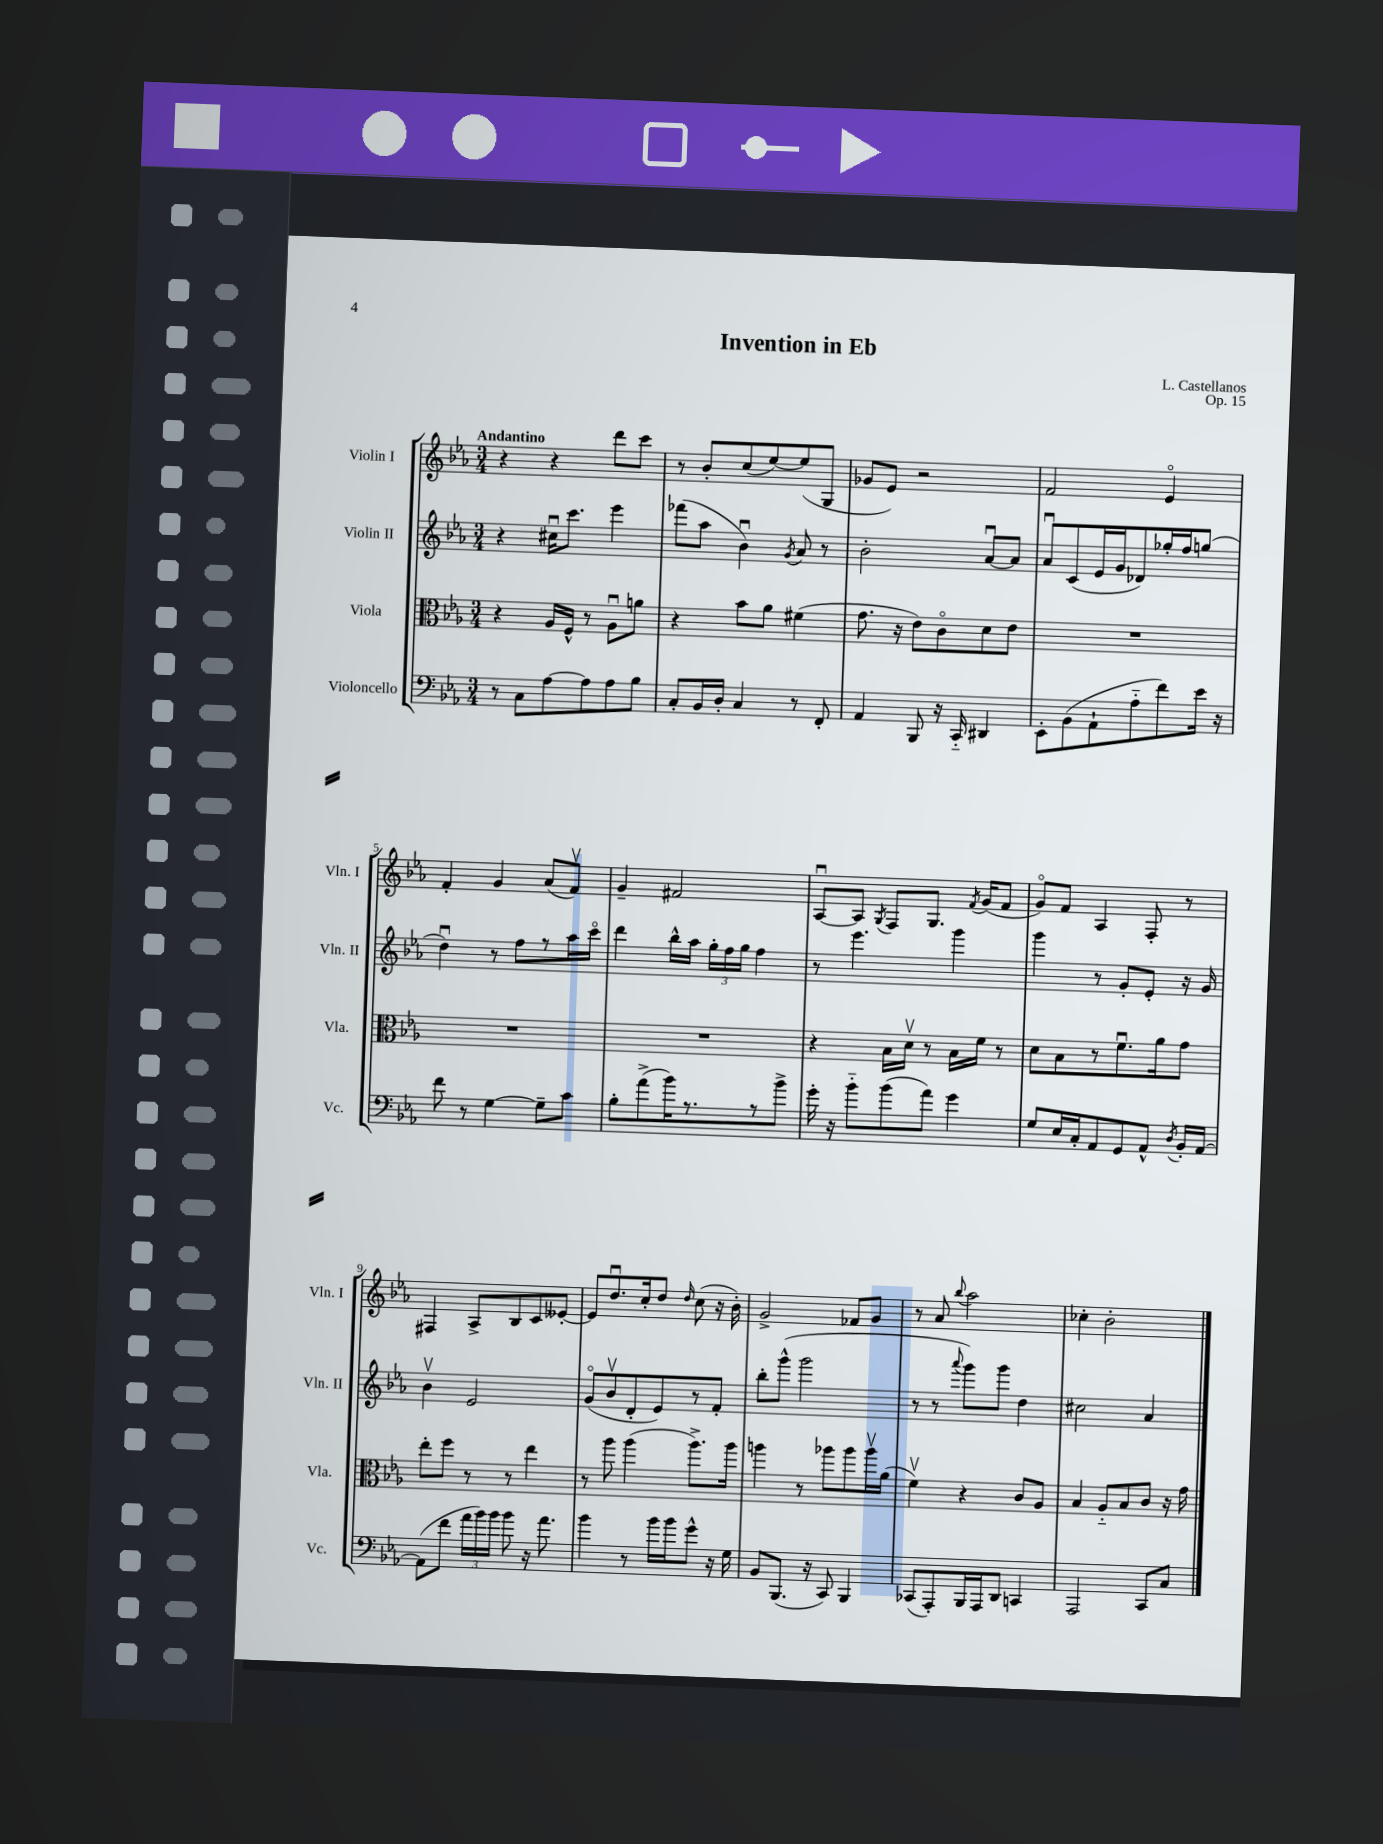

**kern	**kern	**kern	**kern
*staff4	*staff3	*staff2	*staff1
*clefF4	*clefC3	*clefG2	*clefG2
*k[b-e-a-]	*k[b-e-a-]	*k[b-e-a-]	*k[b-e-a-]
*M3/4	*M3/4	*M3/4	*M3/4
8r	4r	4r	4r
8C	.	.	.
[8A-	16A-	16cc#u	4r
.	16F^^	8.ccc	.
8A-]	8r	.	.
8A-	8A-u	4eee-	8ddd
8B-	8a	.	8ccc
=	=	=	=
8C'	4r	(8fff-	8r
16BB-	.	8aa-	8b-'
16D'	.	.	.
4C	8b-	4b-u)	(8cc
.	8a-	.	[8ee-)
.	.	8qg	.
8r	(4f#	8a-	(8ee-]
8FF'	.	8r	8G
=	=	=	=
4AA-	8.g	2b-'	8g-
.	.	.	8e-)
.	16r	.	.
8BBB-	8e-)	.	2r
16r	8co	.	.
16CC'~	.	.	.
4DD#	8d	[8a-u	.
.	8e-	8a-]	.
=	=	=	=
8EE-'	2.r	8a-u	2f
(8BB-	.	(8c	.
8AA-`	.	16e-	.
.	.	16g	.
8A-'~	.	8d-)	.
8f)	.	16gg-'	4e-o
.	.	16ff	.
16e-	.	(8gg	.
16r	.	.	.
=	=	=	=
8f	2.r	4ddu)	4f'
8r	.	.	.
[4G	.	8r	4g
.	.	8ff	.
8G~]	.	8r	(8a-
8c	.	16aa-	8fv)
.	.	16ccco	.
=	=	=	=
8B-'	2.r	4ddd	4g~
(8a-^	.	.	.
16b-)	.	16bb-^^	2f#
8.r	.	16aa-	.
.	.	24gg'	.
.	.	24ff	.
.	.	24gg	.
8r	.	4ff	.
8b-^	.	.	.
=	=	=	=
16g'	4r	8r	[8A-u
16r	.	.	.
8b-'~	.	4.eee-	8A-]
.	.	.	8qG
(8b-	16B-	.	8F
.	16dv	.	.
8a-)	8r	.	8.G
4g	16B-	4ggg	.
.	.	.	8qf
.	16f	.	(16g
.	8r	.	8f
=	=	=	=
8G	8d	4ggg	8go)
16E-	8B-	.	8f
16C'	.	.	.
8AA-	8r	8r	4A-
8GG	8.fu	8g'	.
8AA-^^	.	8e-'	8F'
.	16a-	.	.
8qD	.	.	.
16BB-'	8g	16r	8r
[16AA-	.	16g	.
=	=	=	=
(8AA-]	8ee-'	4b-v	4F#
8f	8ff	.	.
24a-	8r	2e-	8A-^
24b-)	.	.	.
24b-	.	.	.
8b-	8r	.	8B-
16r	4ee-	.	8c
8.a-	.	.	.
.	.	.	[8e--'
=	=	=	=
4b-	8r	(8go	8e--]
.	8aa-	8b-v	8.ddu
8r	(4aa-	8d'	.
.	.	.	16cc'
16b-	.	8e-)	8dd
16b-	.	.	.
.	.	.	16qqdd
8g^^	8.aa-^)	8r	(8cc
16r	.	8f'	16r
16G	16aa-	.	16b-')
=	=	=	=
8BB-	4aa	8bb-'	2g^
(8.BBB-	.	(8ggg^^	.
.	8r	2ggg	.
16r	.	.	.
8CC)	8aa-	.	.
4BBB-	8aa-	.	8f-
.	16aa-v	.	8g
.	(16a-	.	.
=	=	=	=
(8CC-	4fv)	8r	8r
8AAA-')	.	8r	8a-
.	.	8qqaaa-	8qqbb-
16BBB-	4r	8ggg)	2aa-
16AAA-	.	.	.
8DD	.	8ggg	.
4CC	8c	4dd	.
.	8A-	.	.
=	=	=	=
2AAA-	4B-	2cc#	4cc-'
.	8A-'~	.	2b-'
.	8B-	.	.
8CC	8c	4a-	.
8C	16r	.	.
.	16g	.	.
==	==	==	==
*-	*-	*-	*-
